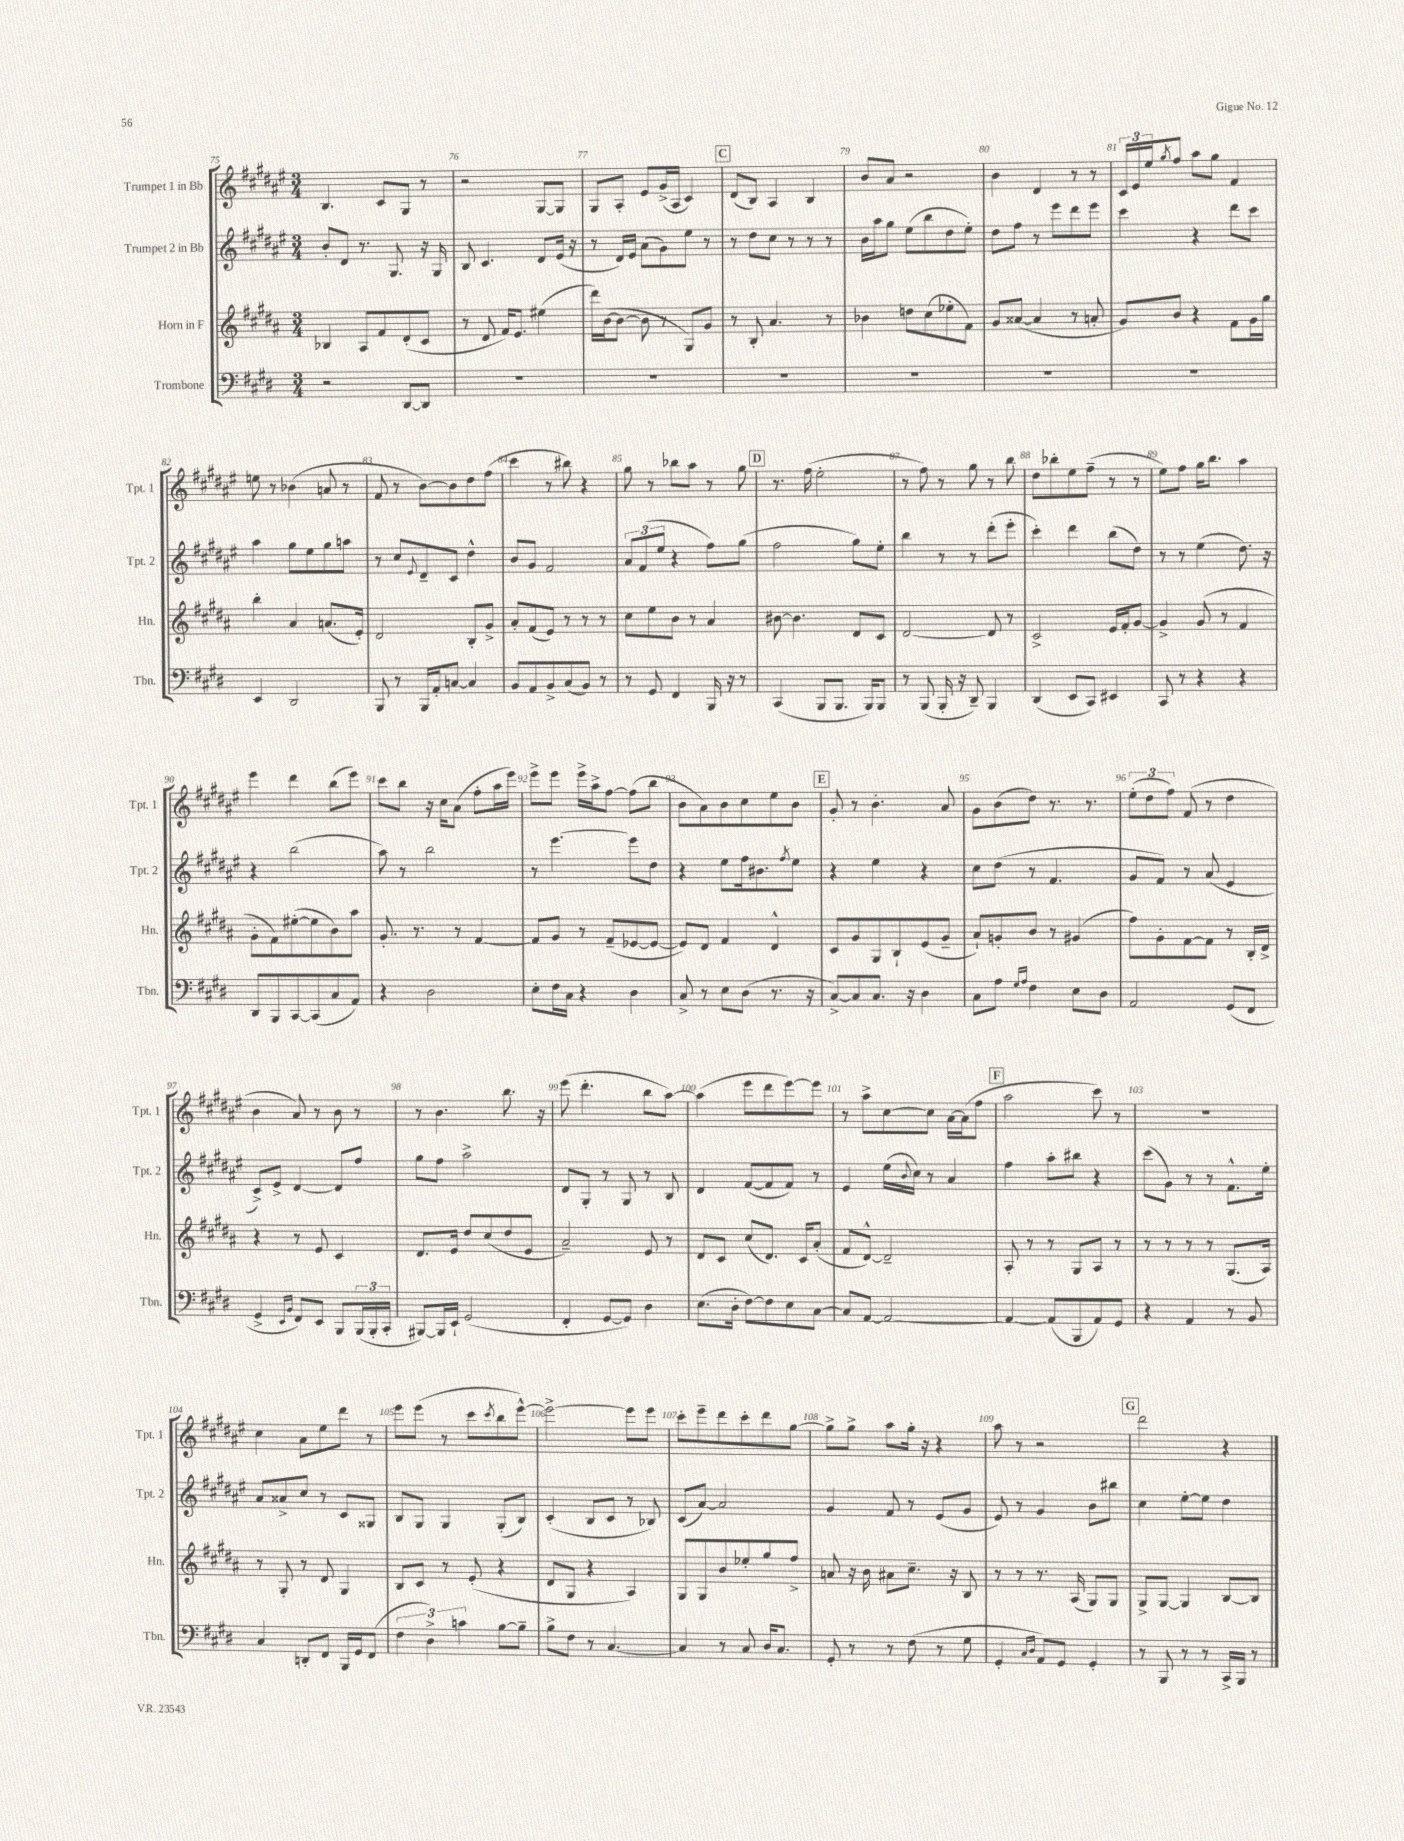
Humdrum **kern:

**kern	**kern	**kern	**kern
*staff4	*staff3	*staff2	*staff1
*clefF4	*clefG2	*clefG2	*clefG2
*k[f#c#g#d#]	*k[f#c#g#d#a#]	*k[f#c#g#d#a#e#]	*k[f#c#g#d#a#e#]
*M3/4	*M3/4	*M3/4	*M3/4
2r	4B-	8b'	4.B
.	.	8d#	.
.	8A#	8.r	.
.	8f#	.	8c#
.	.	8.G#	.
[8DD#	(8d#'	.	8G#
8DD#]	8c#	16r	8r
.	.	16G#	.
=	=	=	=
2.r	8r	8B	2r
.	8d#	4.c#	.
.	16f#)	.	.
.	8.e	.	.
.	(4ee#	8d#	[8G#
.	.	(16e#	8G#]
.	.	16r	.
=	=	=	=
2.r	16ddd#)	8r	8G#
.	([16b	.	.
.	8b_	16d#)	8A#'
.	.	16e#	.
.	8b]	(8a#	8e#
.	8r	8g#)	(16g#^
.	.	.	16A#
.	8G#)	8ee#	4c#)
.	8g#	8r	.
=	=	=	=
2.r	8r	8r	(8d#
.	8B'	8dd#	8B)
.	4.a#	8cc#	4A#
.	.	8r	.
.	.	8r	4B
.	8r	8r	.
=	=	=	=
2.r	4b-	16b	8b
.	.	16aa#	.
.	.	8gg#	8a#
.	8dd	(8ee#	2r
.	(8cc#	8bb	.
.	8ee-'	8dd#	.
.	8f#)	8ee#')	.
=	=	=	=
2.r	8g#	8dd#	4b
.	([8a##	8ff#	.
.	4a##]	8r	4d#
.	.	8eee#	.
.	8r	8ddd#	8r
.	8a'	8eee#	8r
=	=	=	=
2.r	8g#)	4ccc#	24c#
.	.	.	24e#
.	.	.	24ee#
.	.	.	8qgg#
.	8b	.	8ff#
.	4r	4r	8aa#
.	.	.	8gg#
.	8f#	8ddd#	4f#
.	16g#	8ccc#	.
.	16gg#	.	.
=	=	=	=
4EE	4bb'	4aa#	8ee
.	.	.	8r
2DD#	4a#	8gg#	(4b-
.	.	8ee#	.
.	(8.a	8gg#	8a
.	.	8aa	8r
.	16e')	.	.
=	=	=	=
8BBB	2d#	8r	8f#
8r	.	8cc#	8r
.	.	8qqe#	.
16BBB	.	8d#~	[8b)
16AA'	.	.	.
[8C	.	8c#	8b]
4C]	8B'	4dd#^^	8dd#
.	8g#^	.	(8ff#
=	=	=	=
8BB	8a#'	8b	4ccc#
8AA	(8f#	8g#	.
8BB^	8e)	2f#	8r
(8C#	8r	.	8bb#)
8BB)	8r	.	4r
8r	8r	.	.
=	=	=	=
8r	8cc#	12a#	8gg#
.	.	(12f#	.
8GG#	8ee	.	8r
.	.	12ee#	.
4FF#	8b	4r	8bb-
.	8r	.	8aa#
16BBB	4a#	8ff#)	8r
16r	.	.	.
8r	.	(8gg#	8gg#
=	=	=	=
(4CC#	[8b#	2ff#	8.r
.	4.b#]	.	.
.	.	.	(16ff#
8BBB	.	.	2ee#'
8.BBB	.	.	.
.	8d#	8gg#)	.
16BBB)	.	.	.
8BBB	8c#	8ee#'	.
=	=	=	=
8r	[2d#	4bb	8r
(8BBB	.	.	8ff#)
16BBB'	.	8r	8r
16r	.	.	.
8DD#~)	.	8r	8gg#
4BBB	8d#]	(8ddd#'	8r
.	8r	8eee#'	8bb
=	=	=	=
(4DD#	2c#^	4ccc#')	8dd#
.	.	.	8bb-'
8EE	.	4ddd#	8ee#
8CC#)	.	.	(8ff#~
4EE#	16e	(8bb	8r
.	16f#'	.	.
.	[8g#	8dd#)	8r
=	=	=	=
8CC#	4g#^]	8r	8ee#)
8r	.	8r	8ff#
4r	(8g#	(4ee#	16gg#
.	.	.	8.bb
.	8r	.	.
4r	4f#	8.dd#)	4aa#
.	.	16r	.
=	=	=	=
8DD#	8g#'	4r	4eee#
8BBB	8f#)	.	.
[8CC#	([8ee#'	(2bb	4ddd#
(8CC#]	8ee#]	.	.
8C#	8b)	.	(8bb
8AA)	8aa#	.	8eee#)
=	=	=	=
4r	8.g#'	8aa#)	8ccc#
.	.	8r	8bb
.	8.r	.	.
2D#	.	2bb	16r
.	.	.	16cc#
.	8r	.	(8a#
.	[4f#	.	8ff#'
.	.	.	16aa#
.	.	.	16eee#)
=	=	=	=
8E'	8f#]	8r	8eee#^
16F#	8g#	[4.eee#	8eee#
16C#	.	.	.
4r	8r	.	16eee#^
.	.	.	16aa#^
.	(8f#~	.	[8ff#
4D#	[8e-	8eee#]	(8ff#]
.	8e-_	8dd#	8bb
=	=	=	=
8C#^	8e-])	4r	8b
8r	8d#	.	8a#)
8E	4f#	8ee#	8b
(8D#	.	16ff#	8cc#
.	.	8.b#	.
8.r	4d#^^	.	8ee#
.	.	8qff#	.
.	.	8ee#	8b
16r	.	.	.
=	=	=	=
[8C#^)	8c#	4r	8g#'
8C#]	8g#	.	8r
8.C#	8G#	4ee#	4.b'
.	8B`	.	.
16r	.	.	.
4D#	(8e	4r	.
.	8g#~	.	8a#
=	=	=	=
8C#	8a#`)	8cc#	8g#
8A	8g'	(8dd#	(8b
16qqG#	.	.	.
16qqA	.	.	.
4F#	8b	8r	8dd#)
.	8r	4.f#	8.r
8E	(4g#	.	.
.	.	.	8.r
8D#	.	.	.
=	=	=	=
2AA	8ff#)	8g#	(12ee#'
.	.	.	12dd#
.	8g#'	8f#)	.
.	.	.	12ff#)
.	[8f#	8r	(8f#
.	8f#]	(8a#	8r
(8GG#	8r	4e#	4dd#
8FF#	16B'	.	.
.	16d#^	.	.
=	=	=	=
4GG#^	4r	8c#^)	4b
.	.	8e#^	.
16qqEE	.	.	.
16qqBB	.	.	.
8FF#)	8r	[4d#	8a#)
8EE	8e	.	8r
8BBB	4c#	8d#]	8b
(24BBB	.	8ff#	8r
24BBB'	.	.	.
24CC#'	.	.	.
=	=	=	=
[8BBB#)	8.d#	8gg#	8r
16BBB#]	.	8ff#	4.b
16EE`	16e	.	.
(2GG#	8dd#	2aa#^	.
.	(8cc#	.	.
.	8dd#	.	8.bb
.	8e	.	.
.	.	.	16r
=	=	=	=
4FF#'	2a#~)	8d#	(8eee#
.	.	8G#'	4.ddd#'
[8GG#	.	8r	.
8GG#])	.	8G#	.
4D#	8e	8r	8bb
.	8r	8B	[8aa#)
=	=	=	=
(8.E	8d#	4d#	(4aa#]
.	8c#	.	.
16D#'	.	.	.
[8F#)	(8cc#	([8f#	8eee#
8F#]	8.d#)	8f#]	8ddd#
8E	.	8f#)	[8eee#)
.	16c#	.	.
[8C#	(8a#'	8r	8eee#]
=	=	=	=
8C#]	8f#	4e#	8r
[8AA	[8d#^^)	.	8aa#^
2AA_	2d#~]	(16ee#	[8cc#
.	.	8qqb	.
.	.	16cc#)	.
.	.	8r	8cc#]
.	.	4a#	[16a#
.	.	.	(16a#]
.	.	.	8ff#
=	=	=	=
4AA_	8A#'	4ff#	2aa#
.	8r	.	.
(8AA]	8r	8aa#'	.
8BBB	8G#	8bb#	.
8AA)	8A#	4r	8ccc#)
8GG#	8r	.	8r
=	=	=	=
4r	8r	(8ccc#	2.r
.	8r	8g#)	.
4AA	8r	8r	.
.	8r	8r	.
8r	(8.G#	8.f#^^	.
8BB	.	.	.
.	16A#)	16ee#'	.
=	=	=	=
4C#	8r	8a#	4cc#
.	8G#'	8a##^	.
8DD'	8r	8cc#	8a#
8FF#	8d#	8r	8ee#
16BBB	4G#	8c#	8ddd#
16GG#	.	.	.
(8FF#	.	8G##	8r
=	=	=	=
6F#	8B	8B	8eee#
.	8c#	8G#	(8eee#
6D#^)	.	.	.
.	8r	4G#	8r
6c	.	.	.
.	(8e'	.	8ccc#
.	.	.	8qccc#
[8B	4r	(8G#'	8bb
8B~]	.	8B)	[8eee#^^)
=	=	=	=
8B^	8d#	(4c#'	2eee#^_
8F#	8G#	.	.
8r	4r	8B	.
[4.C#	.	8c#	.
.	4A#)	8r	8eee#]
.	.	8B-)	8eee#
=	=	=	=
4C#]	8G#	(8c#	8ccc#'
.	8G#	[8a#)	8eee#~
8r	8b	2a#]	8ddd#
8C#	8ee-'	.	8ccc#'
16D#	8gg#	.	8ddd#
8.C#	.	.	.
.	8ff#^	.	[8gg#
=	=	=	=
8GG#'	8a	4g#	8gg#^]
8r	16r	.	8gg#^
.	16b	.	.
8r	8a#	8f#	8aa#
(8F#	8.cc#~	8r	16gg#'
.	.	.	16r
8r	.	(8e#	4r
.	16r	.	.
8G#	8B	8g#	.
=	=	=	=
4GG#'	8r	8e#)	8aa#
.	8r	8r	8r
16qqC#	.	.	.
16qqD#	.	.	.
8AA)	8.r	4g#	2r
8GG#	.	.	.
.	(16A#	.	.
4GG#'	8G#)	8b	.
.	8G#	8bb#	.
=	=	=	=
8r	8G#^	4cc#	2ddd#
8BBB	[8G#	.	.
8r	4G#]	[8ee#'	.
8r	.	8ee#]	.
16CC#^	[8B	4dd#	4r
16BBB	.	.	.
8r	8B]	.	.
==	==	==	==
*-	*-	*-	*-
